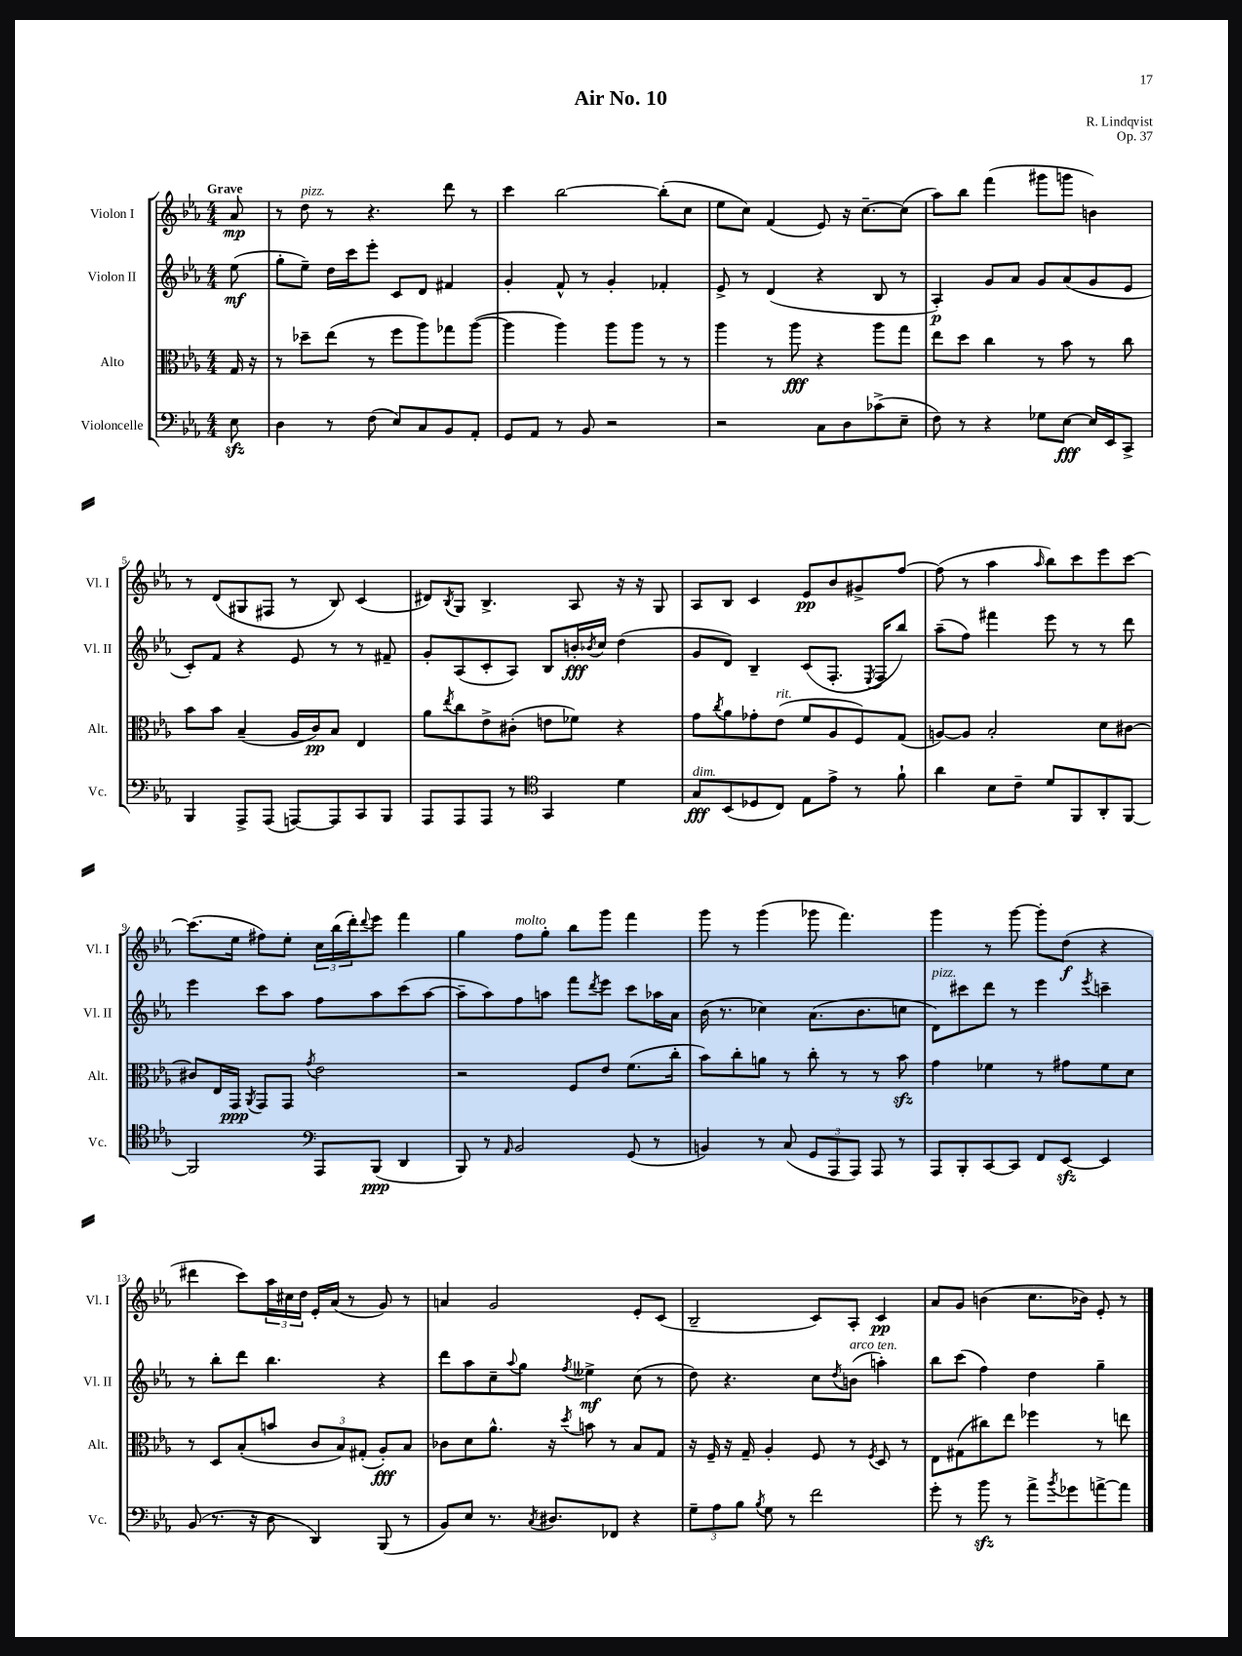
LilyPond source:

\header { title = "Air No. 10" composer = "R. Lindqvist" opus = "Op. 37" }
<<
\new StaffGroup <<
\new Staff = "s0" \with { instrumentName = "Violon I" shortInstrumentName = "Vl. I" } {
    \clef treble \key ees \major \numericTimeSignature \time 4/4 \partial 8 \tempo "Grave"
    aes'8\mp |
    r8 d''8^\markup { \italic "pizz." } r8 r4. d'''8 r8 |
    c'''4 bes''2~ bes''8-.( c''8 |
    ees''8 c''8) f'4( ees'8) r16 c''8.~-- c''8( |
    aes''8) bes''8 f'''4( gis'''8 g'''8 b'4) |
    r8 d'8( gis8 fis8 r8 bes8) c'4( |
    dis'8) \acciaccatura { bes8 } g8 bes4.-> aes8 r16 r16 g8 |
    aes8 bes8 c'4 ees'8\pp bes'8 gis'8-> f''8~ |
    f''8( r8 aes''4 \grace { aes''16 } bes''8) c'''8 ees'''8 c'''8~ |
    c'''8.( ees''16 fis''8) ees''8-. \tuplet 3/2 { c''16 bes''16( d'''16-.) } \appoggiatura { d'''8 } ees'''8 f'''4 |
    g''4 f''8^\markup { \italic "molto" } g''8-. bes''8 g'''8 f'''4 |
    g'''8 r8 g'''4( ges'''8 f'''4.) |
    g'''4 r8 g'''8~ g'''8-. d''8\f( r4 |
    dis'''4 c'''8) \tuplet 3/2 { aes''16 cis''16 d''16 } ees'16-. aes'16( r8 g'8) r8 |
    a'4 g'2 ees'8-. c'8( |
    bes2-- c'8) aes8-. c'4\pp |
    aes'8 g'8 b'4( c''8. bes'16) ees'8-. r8 \bar "|." |
}
\new Staff = "s1" \with { instrumentName = "Violon II" shortInstrumentName = "Vl. II" } {
    \clef treble \key ees \major \numericTimeSignature \time 4/4 \partial 8
    ees''8\mf( |
    g''8-. ees''8--) d''16 c'''16 ees'''8-. c'8 d'8 fis'4 |
    g'4-. f'8-^ r8 g'4-. fes'4-. |
    ees'8-> r8 d'4( r4 bes8 r8 |
    aes4-.\p) g'8 aes'8 g'8 aes'8( g'8 ees'8 |
    c'8-.) f'8 r4 ees'8 r8 r8 fis'8-- |
    g'8-. aes8( c'8-. aes8) bes8 b'16-.\fff \acciaccatura { bes'8 } c''16 d''4( |
    g'8 d'8) bes4-- c'8( f8.-. \acciaccatura { ees8 } f16 bes''8) |
    aes''8--( f''8) fis'''4 ees'''8 r8 r8 d'''8 |
    ees'''4 c'''8 aes''8 f''8 aes''8 c'''8( aes''8~ |
    aes''8-- aes''8) f''8 a''8 f'''8 \acciaccatura { d'''8 } ees'''8 c'''8 aes''16 aes'16 |
    bes'16( r8. ces''4) aes'8.( bes'8. c''8 |
    d'8^\markup { \italic "pizz." }) cis'''8 d'''8 r8 ees'''4 \acciaccatura { ees'''8 } c'''4-- |
    r8 bes''8-. d'''8 bes''4. r4 |
    d'''8 aes''8 c''8-- \appoggiatura { aes''8 } g''8 \acciaccatura { f''8 } eeses''4->\mf c''8( r8 |
    d''8) r4. c''8 \acciaccatura { d''8 } b'8^\markup { \italic "arco" }( a''4-.^\markup { \italic "ten." }) |
    bes''8 c'''8( f''4) d''4 g''4-- \bar "|." |
}
\new Staff = "s2" \with { instrumentName = "Alto" shortInstrumentName = "Alt." } {
    \clef alto \key ees \major \numericTimeSignature \time 4/4 \partial 8
    g16 r16 |
    r8 des''8-- ees''8( r8 f''8 aes''8) ges''8 aes''8~( |
    aes''4 aes''4) aes''8 aes''8 r8 r8 |
    aes''4 r8 aes''8\fff r4 aes''8 g''8 |
    ees''8 d''8 c''4 r8 bes'8 r8 c''8 |
    bes'8 bes'8 bes4--( aes16 c'16\pp) bes8 ees4 |
    aes'8 \acciaccatura { ees''8 } c''8 ees'8-> cis'8-.( e'8 fes'8) r4 |
    g'8 \acciaccatura { c''8 } aes'8 ges'8-. ees'8^\markup { \italic "rit." }( f'8 aes8 f8) g8( |
    a8~) a8 bes2-. d'8 cis'8~ |
    cis'8 ees16 g,16\ppp \acciaccatura { aes,8 } g,8 g,8 \acciaccatura { g'8 } ees'2 |
    r2 f8 ees'8 f'8.( c''16-. |
    bes'8) c''8-. a'8 r8 c''8-. r8 r8 bes'8\sfz |
    g'4 fes'4 r8 gis'8 fes'8 d'8 |
    r8 d8 bes8-.( b'8 \tuplet 3/2 { c'8 bes8) gis8-.( } aes8-.\fff) bes8 |
    ces'8 d'8 aes'8.-^ r16 \acciaccatura { d''8 } b'8 r8 bes8 g8 |
    r16 f16-- r16 g16-- aes4-. f8 r8 \acciaccatura { f8 } d8 r8 |
    ees8 gis8( cis''8) ees''8 fes''4 r8 e''8 \bar "|." |
}
\new Staff = "s3" \with { instrumentName = "Violoncelle" shortInstrumentName = "Vc." } {
    \clef bass \key ees \major \numericTimeSignature \time 4/4 \partial 8
    ees8\sfz |
    d4 r8 f8( ees8) c8 bes,8 aes,8-. |
    g,8 aes,8 r8 bes,8 r2 |
    r2 c8 d8 ces'8->( ees8-- |
    f8) r8 r4 ges8 ees8~\fff ees16 ees,16 c,8-> |
    bes,,4 aes,,8-> aes,,8( a,,8~) a,,8 c,8 bes,,8 |
    aes,,8 aes,,8 aes,,8 r8 \clef tenor g,4 d'4 |
    g8\fff^\markup { \italic "dim." } bes,8( des8 c8) ees8 ees'8-> r8 f'8-! |
    aes'4 bes8 c'8-- d'8 f,8 aes,8-. f,8~ |
    f,2 \clef bass aes,,8 bes,,8\ppp( d,4 |
    bes,,8) r8 \grace { aes,16 } bes,2 g,8( r8 |
    b,4) r8 c8( \tuplet 3/2 { g,8 aes,,8 aes,,8) } aes,,8 r8 |
    aes,,8 bes,,8-. c,8~ c,8 f,8 ees,8~\sfz ees,4 |
    bes,8( r8. r16 d8 d,4) bes,,8( r8 |
    bes,8) ees8 r8. \acciaccatura { c8 } dis8. fes,8 r4 |
    \tuplet 3/2 { g8-- aes8 bes8 } \acciaccatura { bes8 } g8 r8 f'2 |
    g'8-. r8 bes'8\sfz r8 aes'8-> \acciaccatura { bes'8 } ges'8 a'8~-> a'8 \bar "|." |
}
>>
>>
